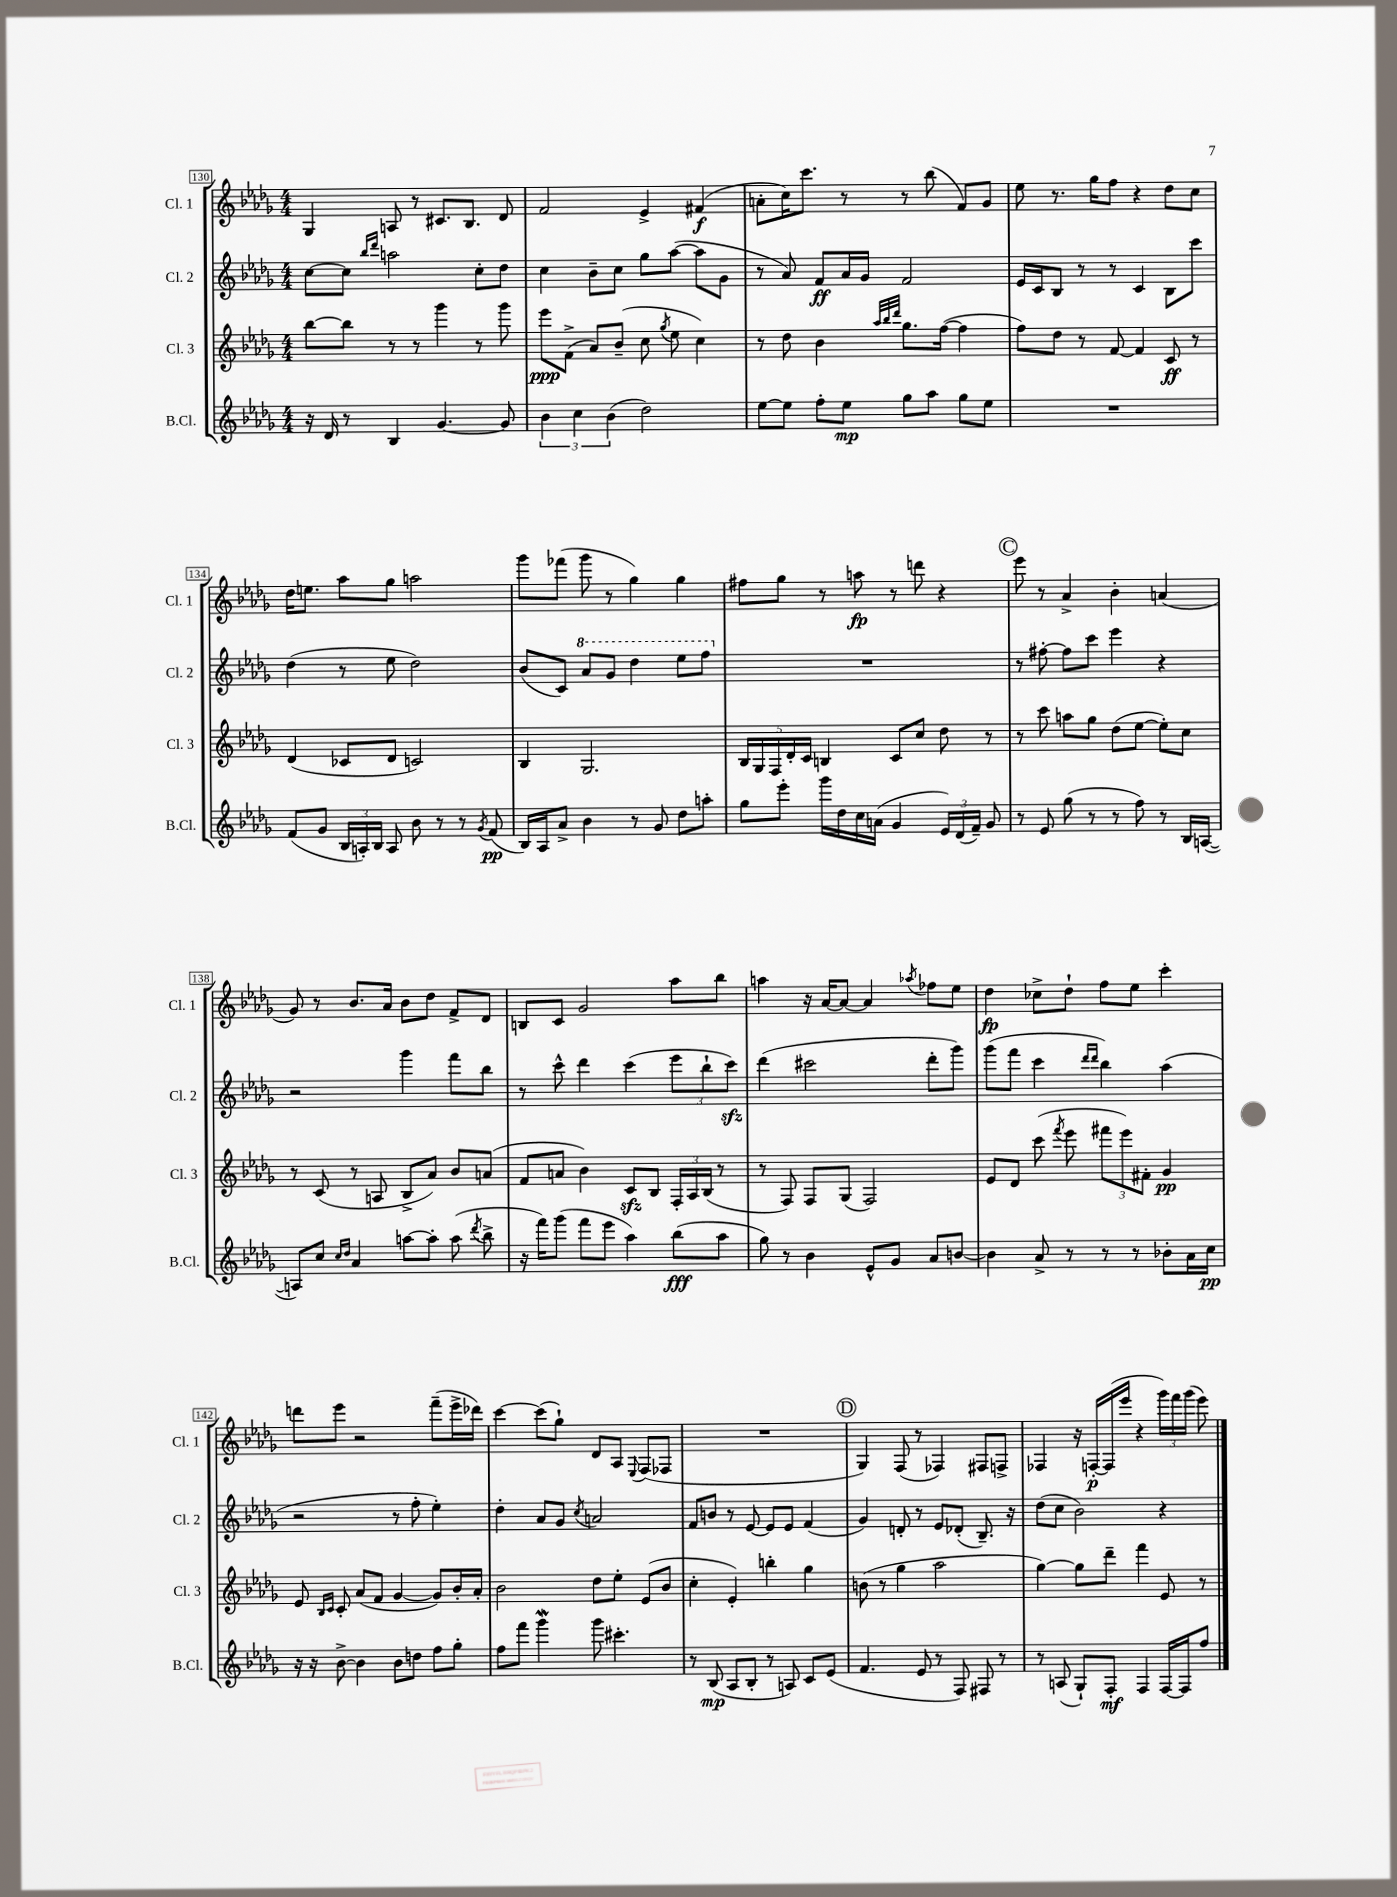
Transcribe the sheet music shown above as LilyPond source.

<<
\new StaffGroup <<
\new Staff = "s0" \with { instrumentName = "Cl. 1" shortInstrumentName = "Cl. 1" } {
    \clef treble \key des \major \numericTimeSignature \time 4/4
    \autoBeamOff ges4 a8 r8 cis'8.[ bes8.] des'8 |
    f'2 ees'4-> fis'4\f( |
    a'8[-. c''16) c'''8.] r8 r8 bes''8( f'8[) ges'8] |
    ees''8 r8. ges''16[ f''8] r4 des''8[ c''8] |
    des''16[ e''8.] aes''8[ ges''8] a''2 |
    ges'''8[ fes'''8]( ges'''8 r8 ges''4) ges''4 |
    fis''8[ ges''8] r8 a''8\fp r8 d'''8 r4 |
    \mark \markup { \circle "C" } ees'''8 r8 aes'4-> bes'4-. a'4( |
    ges'8) r8 bes'8.[ aes'16] bes'8[ des''8] f'8[-> des'8] |
    b8[ c'8] ges'2 aes''8[ bes''8] |
    a''4 r16 aes'16[~ aes'8]~ aes'4 \acciaccatura { aes''8 } fes''8[ ees''8] |
    des''4\fp ces''8[-> des''8]-! f''8[ ees''8] c'''4-. |
    d'''8[ ees'''8] r2 f'''8[--( ees'''16-> des'''16]) |
    c'''4~ c'''8[( ges''8]-!) des'8[ aes8] \appoggiatura { ees8 } f8[( fes8] |
    R1 |
    \mark \markup { \circle "D" } ges4) f8( r8 fes4) fis8[ f8]-> |
    fes4 r16 f16[~-.\p f16( ees'''16] r4 \tuplet 3/2 { ges'''16[) f'''16 ges'''16]( } ees'''8) \bar "|." |
}
\new Staff = "s1" \with { instrumentName = "Cl. 2" shortInstrumentName = "Cl. 2" } {
    \clef treble \key des \major \numericTimeSignature \time 4/4
    \autoBeamOff c''8[~ c''8] \grace { bes''16[ des'''16] } a''2 c''8[-. des''8] |
    c''4 bes'8[-- c''8] ges''8[ aes''8]~( aes''8[ ges'8] |
    r8 aes'8) f'8[\ff aes'16 ges'16] f'2 |
    ees'16[ c'16 bes8] r8 r8 c'4 bes8[ c'''8] |
    des''4( r8 ees''8 des''2) |
    bes'8[( c'8]) \ottava #1 aes''8[ ges''8] des'''4 ees'''8[ f'''8] \ottava #0 |
    R1 |
    \mark \markup { \circle "C" } r8 fis''8~-. fis''8[ c'''8] ees'''4 r4 |
    r2 ges'''4 f'''8[ bes''8] |
    r8 c'''8-^ des'''4 c'''4( \tuplet 3/2 { ees'''8[ bes''8-! c'''8]\sfz) } |
    des'''4( cis'''2 des'''8[-. ges'''8]) |
    ges'''8[( f'''8] c'''4 \grace { des'''16[ des'''16] } bes''4) aes''4( |
    r2 r8 f''8-. ees''4-.) |
    des''4-. aes'8[ ges'8] \acciaccatura { c''8 } a'2 |
    f'8[ b'8] r8 ees'8~ ees'8[ ees'8] f'4( |
    \mark \markup { \circle "D" } ges'4) d'8-. r8 ees'8[ des'8]-.( bes8.--) r16 |
    des''8[( c''8] bes'2) r4 \bar "|." |
}
\new Staff = "s2" \with { instrumentName = "Cl. 3" shortInstrumentName = "Cl. 3" } {
    \clef treble \key des \major \numericTimeSignature \time 4/4
    \autoBeamOff bes''8[~ bes''8] r8 r8 ges'''4 r8 ges'''8 |
    ees'''8[\ppp f'8]->( aes'8[) bes'8]--( c''8 \acciaccatura { ges''8 } ees''8 c''4) |
    r8 des''8 bes'4 \grace { aes''32[ bes''32 des'''32] } ges''8.[ f''16]~( f''4 |
    f''8[) des''8] r8 f'8~ f'4 c'8\ff r8 |
    des'4( ces'8[ des'8] c'2) |
    bes4 ges2. |
    \tuplet 5/4 { bes16[ ges16 f16 des'16-. c'16] } b4 c'8[ c''8] des''8 r8 |
    \mark \markup { \circle "C" } r8 c'''8 a''8[ ges''8] des''8[( ees''8]~ ees''8[-.) c''8] |
    r8 c'8( r8 a8 bes8[-> aes'8]) bes'8[ a'8]( |
    f'8[ a'8] bes'4) c'8[\sfz bes8] \tuplet 3/2 { f16[-. aes16 bes16]( } r8 |
    r8 f8) f8[ ges8]( f2) |
    ees'8[ des'8] c'''8( \acciaccatura { f'''8 } ees'''8 \tuplet 3/2 { fis'''8[ ees'''8) fis'8]-. } ges'4\pp |
    ees'8 \grace { bes16[ c'16] } c'8-. aes'8[( f'8] ges'4~ ges'8[) bes'16-. aes'16]-. |
    bes'2 des''8[ ees''8]-. ees'8[( bes'8] |
    c''4-. ees'4-.) b''4-. ges''4 |
    \mark \markup { \circle "D" } b'8( r8 ges''4 aes''2 |
    ges''4~) ges''8[ des'''8]-- f'''4 ees'8 r8 \bar "|." |
}
\new Staff = "s3" \with { instrumentName = "B.Cl." shortInstrumentName = "B.Cl." } {
    \clef treble \key des \major \numericTimeSignature \time 4/4
    \autoBeamOff r16 des'16 r8 bes4 ges'4.~ ges'8 |
    \tuplet 3/2 { bes'4 c''4 bes'4( } des''2) |
    ees''8[~ ees''8] f''8[-. ees''8]\mp ges''8[ aes''8] ges''8[ ees''8] |
    R1 |
    f'8[( ges'8] \tuplet 3/2 { bes16[ a16-.) bes16] } a8 bes'8 r8 r8 \acciaccatura { ges'8 } f'8\pp( |
    bes16[) aes16 aes'8]-> bes'4 r8 ges'8 des''8[ a''8]-. |
    ges''8[ ees'''8]-. ges'''16[ des''16 c''16 a'16]( ges'4 \tuplet 3/2 { ees'16[) des'16( f'16]--) } ges'8 |
    \mark \markup { \circle "C" } r8 ees'8 ges''8( r8 r8 f''8) r8 bes16[ a16]~( |
    a8[) c''8] \grace { c''16[ des''16] } aes'4 a''8[~ a''8]-. a''8( \acciaccatura { des'''8 } bes''8-> |
    r16 f'''16[) ges'''8]( f'''8[ ees'''8] aes''4) bes''8[\fff( aes''8] |
    ges''8) r8 bes'4 ees'8[-^ ges'8] aes'8[ b'8]~ |
    b'4 aes'8-> r8 r8 r8 bes'8[-. aes'16 c''16]\pp |
    r16 r16 bes'8~-> bes'4 bes'8[ d''8] f''8[ ges''8]-. |
    f''8[ f'''8] ges'''4\mordent ges'''8 cis'''4.-. |
    r8 bes8\mp( aes8[ bes8]-. r8 a8) c'8[ ees'8]( |
    \mark \markup { \circle "D" } f'4. ees'8 r8 f8) fis8 r8 |
    r8 a8( ges8[-!) f8]-.\mf f4 f16[~ f16 f''8] \bar "|." |
}
>>
>>
\layout { \context { \Score currentBarNumber = #130 \override BarNumber.stencil = #(make-stencil-boxer 0.1 0.3 ly:text-interface::print) } }
